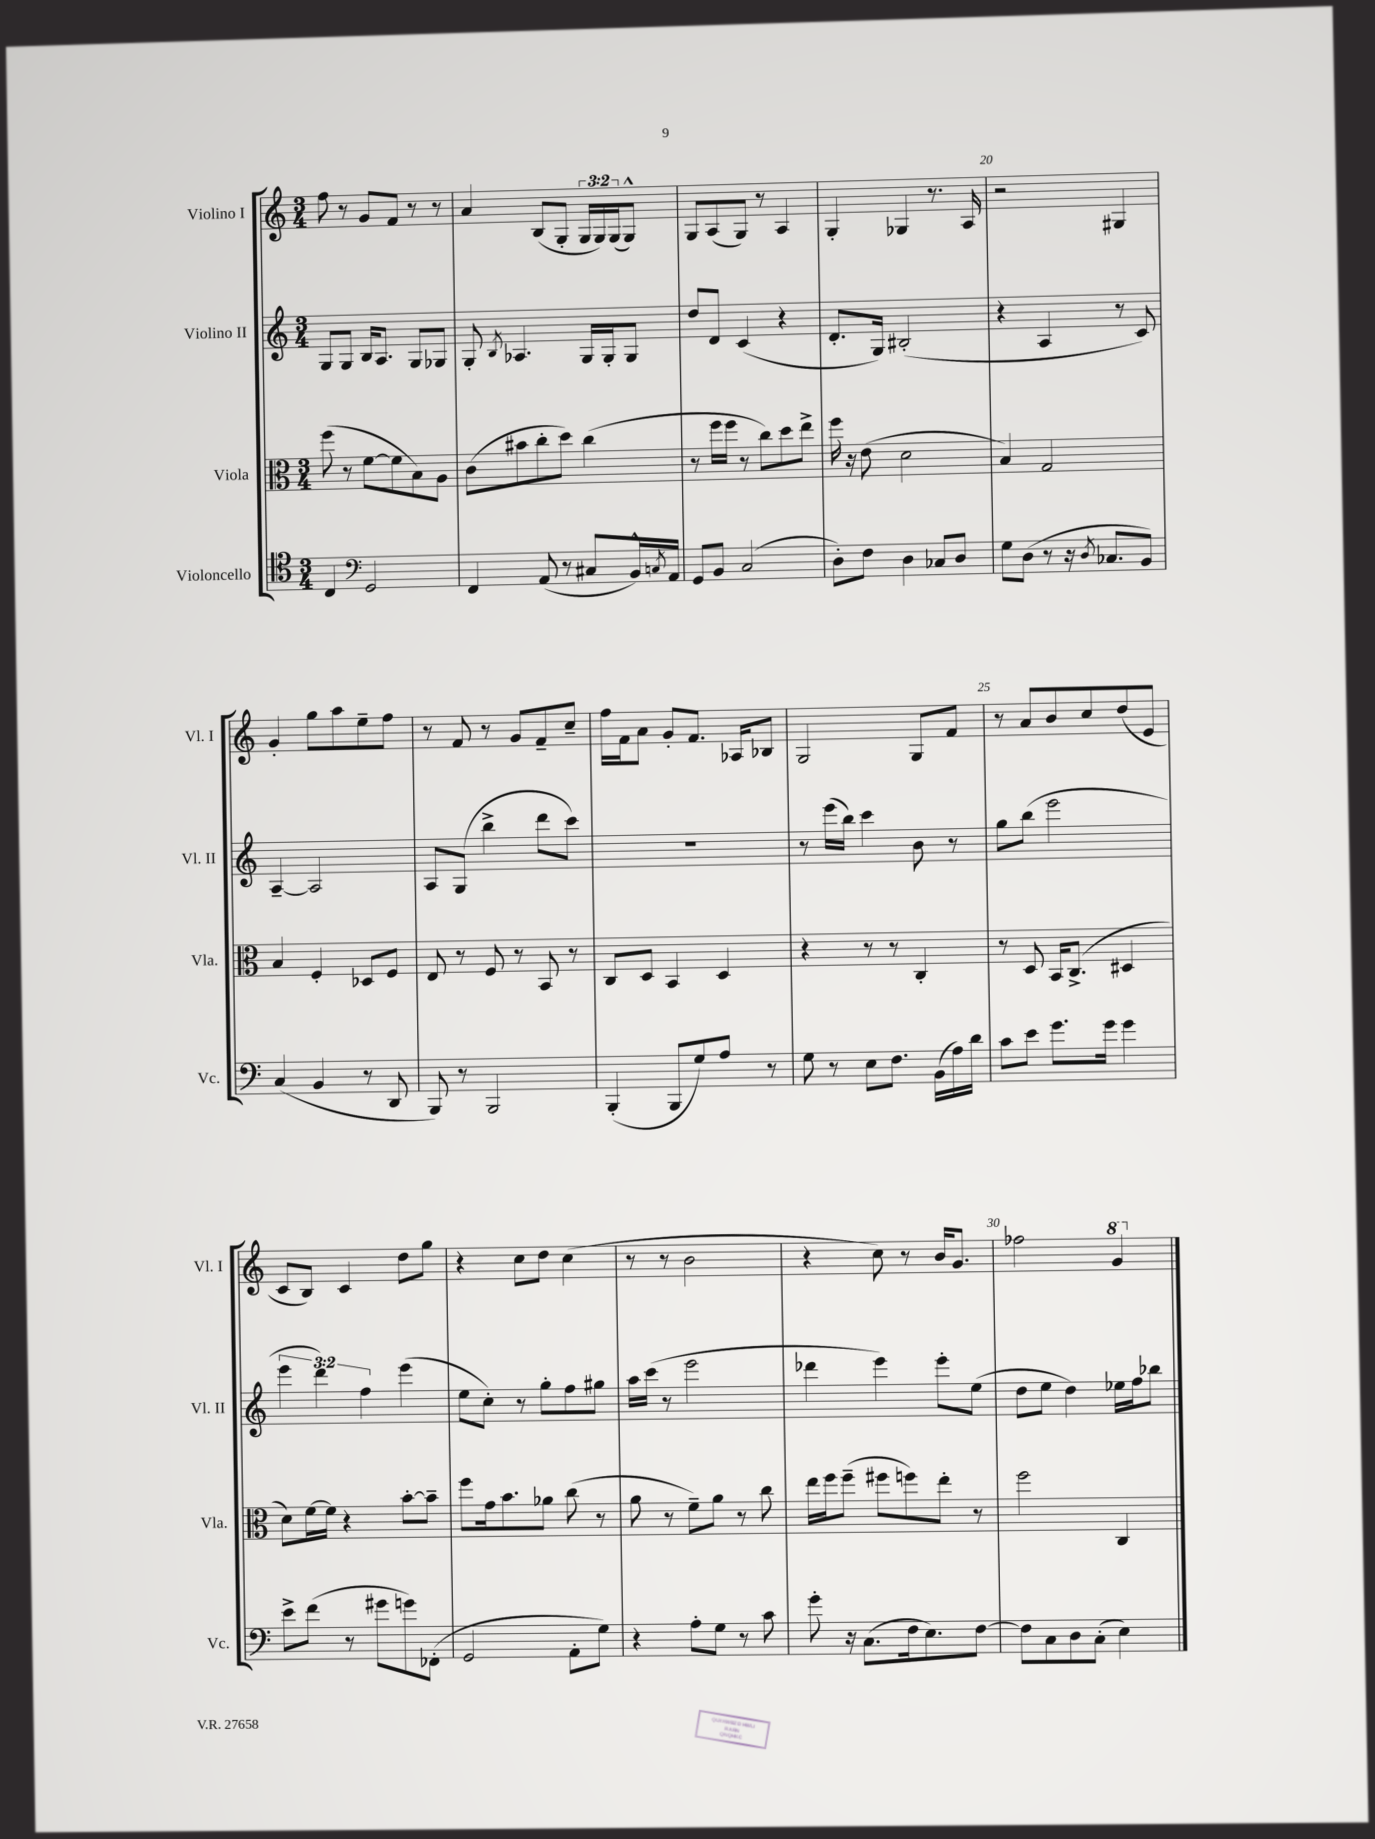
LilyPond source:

<<
\new StaffGroup <<
\new Staff = "s0" \with { instrumentName = "Violino I" shortInstrumentName = "Vl. I" } {
    \clef treble \key c \major \numericTimeSignature \time 3/4 \override Staff.TupletNumber.text = #tuplet-number::calc-fraction-text
    f''8 r8 g'8 f'8 r8 r8 |
    a'4 b8( g8-. \tuplet 3/2 { g16 g16) g16( } g8-^) |
    g8 a8( g8) r8 a4 |
    g4-. ges4 r8. a16 |
    r2 gis4 |
    g'4-. g''8 a''8 e''8-- f''8 |
    r8 f'8 r8 g'8 f'8-- c''8-- |
    f''16 f'16 a'8 g'8-. f'8. aes16 bes8 |
    g2 g8 f'8 |
    r8 a'8 b'8 c''8 d''8( e'8 |
    c'8 b8) c'4 d''8 g''8 |
    r4 c''8 d''8 c''4( |
    r8 r8 b'2 |
    r4 c''8) r8 b'16 g'8. |
    fes''2 \ottava #1 g''4 \ottava #0 \bar "|." |
}
\new Staff = "s1" \with { instrumentName = "Violino II" shortInstrumentName = "Vl. II" } {
    \clef treble \key c \major \numericTimeSignature \time 3/4 \override Staff.TupletNumber.text = #tuplet-number::calc-fraction-text
    g8 g8 b16 a8. g8 ges8 |
    g8-. \acciaccatura { b8 } aes4. g16 g16-. g8 |
    d''8 d'8 c'4( r4 |
    d'8.-. g16) bis2-.( |
    r4 a4 r8 c'8) |
    a4~-- a2 |
    a8 g8( b''4-> d'''8 c'''8) |
    R2. |
    r8 e'''16( b''16) c'''4 b'8 r8 |
    g''8 b''8( e'''2 |
    \tuplet 3/2 { e'''4 d'''4) f''4 } e'''4( |
    e''8 c''8-.) r8 g''8-. f''8 gis''8 |
    a''16 c'''16( r8 e'''2 |
    des'''4 e'''4) e'''8-. e''8( |
    d''8 e''8 d''4) ees''16 f''16 bes''8 \bar "|." |
}
\new Staff = "s2" \with { instrumentName = "Viola" shortInstrumentName = "Vla." } {
    \clef alto \key c \major \numericTimeSignature \time 3/4
    f''8( r8 f'8~ f'8 b8) a8 |
    c'8( bis'8 c''8-. d''8) c''4( |
    r8 f''16 f''16 r8 c''8) d''8 e''8-> |
    f''16 r16 e'8( d'2 |
    b4) g2 |
    b4 f4-. des8 f8 |
    e8 r8 f8 r8 b,8 r8 |
    c8 d8 b,4 d4 |
    r4 r8 r8 c4-. |
    r8 d8 b,16 c8.->( dis4 |
    d'8) f'16~ f'16 r4 b'8~-. b'8-- |
    f''8 g'16 b'8. aes'8 c''8( r8 |
    a'8 r8 f'8--) a'8 r8 c''8 |
    e''16 f''16 f''8--( fis''8 f''8) e''8-. r8 |
    f''2 c4 \bar "|." |
}
\new Staff = "s3" \with { instrumentName = "Violoncello" shortInstrumentName = "Vc." } {
    \clef tenor \key c \major \numericTimeSignature \time 3/4
    c4 \clef bass g,2 |
    f,4 a,8( r8 cis8 b,16-^) \acciaccatura { c8 } a,16 |
    g,8 b,8 c2( |
    d8-.) f8 d4 ces8 d8 |
    g8 d8( r8 r16 \acciaccatura { d8 } ces8. b,8) |
    c4( b,4 r8 d,8 |
    b,,8) r8 b,,2 |
    b,,4-.( b,,8 g8) a8 r8 |
    g8 r8 e8 f8. b,16( a16) d'16 |
    c'8 e'8 g'8. g'16 g'4 |
    e'8-> f'8( r8 gis'8 g'8) fes,8-.( |
    g,2 a,8-. g8) |
    r4 a8-. g8 r8 c'8 |
    g'8-. r16 c8.( f16 e8.) f8~ |
    f8 c8 d8 c8-.( e4) \bar "|." |
}
>>
>>
\layout { \context { \Score currentBarNumber = #16 \override BarNumber.break-visibility = ##(#f #t #t) barNumberVisibility = #(every-nth-bar-number-visible 5) } }
